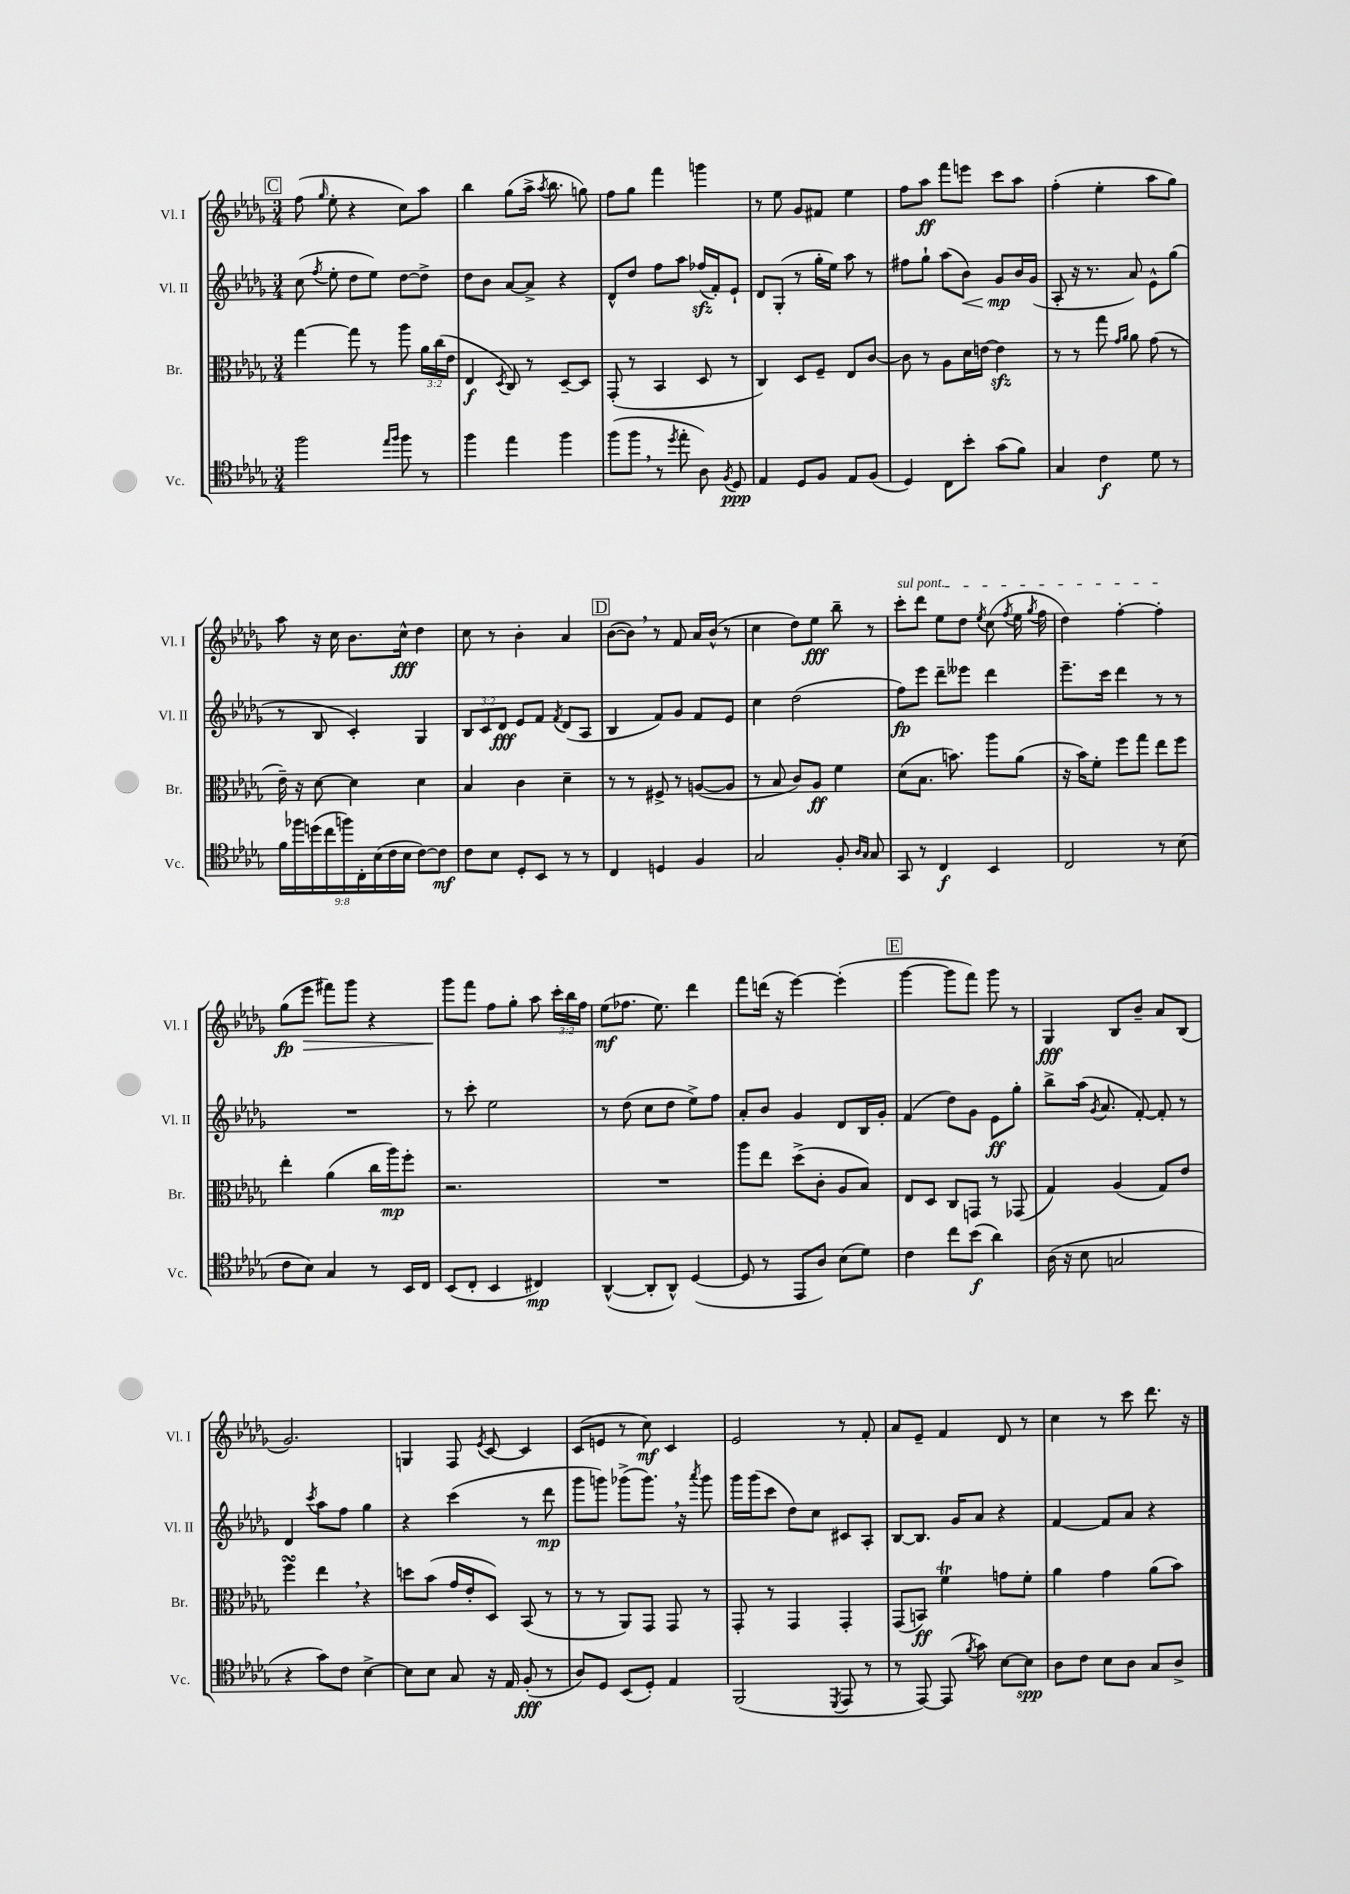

**kern	**dynam	**kern	**dynam	**kern	**dynam	**kern	**dynam
*part4	*part4	*part3	*part3	*part2	*part2	*part1	*part1
*staff4	*staff4	*staff3	*staff3	*staff2	*staff2	*staff1	*staff1
*I"Vc.	*	*I"Br.	*	*I"Vl. II	*	*I"Vl. I	*
*I'Vc.	*	*I'Br.	*	*I'Vl. II	*	*I'Vl. I	*
*clefC4	*	*clefC3	*	*clefG2	*	*clefG2	*
*k[b-e-a-d-g-]	*	*k[b-e-a-d-g-]	*	*k[b-e-a-d-g-]	*	*k[b-e-a-d-g-]	*
*M3/4	*	*M3/4	*	*M3/4	*	*M3/4	*
!!LO:REH:place=s1:t=C
=45	=45	=45	=45	=45	=45	=45	=45
2ff\	.	[4gg-\	.	(8cc\	.	(8ff\	.
.	.	.	.	8qff/	.	16qqgg-/	.
.	.	.	.	8ee-'\	.	8ee-'\	.
.	.	8gg-\]	.	8dd-\L	.	4r	.
.	.	8r	.	8ee-\J)	.	.	.
16qqee-/LL	.	.	.	.	.	.	.
16qqff/JJ	.	.	.	.	.	.	.
8ff\	.	8aa-\	.	[8dd-\L	.	8cc\L)	.
8r	.	24a-\LL	.	8dd-^\J]	.	8aa-\J	.
.	.	(24cc\	.	.	.	.	.
.	.	24e-\JJ	.	.	.	.	.
=46	=46	=46	=46	=46	=46	=46	=46
4ff\	.	4E-/	f	8dd-\L	.	4bb-\	.
.	.	.	.	8b-\J	.	.	.
.	.	8qD-/	.	.	.	.	.
4ee-\	.	8C/)	.	[8a-/L	.	(8gg-\L	.
.	.	8r	.	8a-^/J]	.	16aa-^\Jk	.
.	.	.	.	.	.	8qaa-/	.
.	.	.	.	.	.	8.bb-\	.
4ff\	.	[8D-~/L	.	4r	.	.	.
.	.	8D-/J]	.	.	.	8ggn\)	.
=47	=47	=47	=47	=47	=47	=47	=47
(8ff\L	.	(8GG-'/	.	8d-^^/L	.	8ff\L	.
8ff,\J	.	8r	.	8dd-/J	.	8gg-\J	.
8r	.	4BB-/	.	8ff\L	.	4fff\	.
8qdd-/	.	.	.	.	.	.	.
8ee-'\	.	.	.	8aa-\J	.	.	.
8A-\)	.	8D-/	.	(16ff-Xzz/LL	.	4gggn\	.
.	.	.	.	16f'/J)	.	.	.
8qF/	.	.	.	.	.	.	.
8D-/	ppp	8r	.	8e-`/J	.	.	.
=48	=48	=48	=48	=48	=48	=48	=48
4E-/	.	4C/)	.	8d-/L	.	8r	.
.	.	.	.	(8G-'/J	.	8ee-\	.
8D-/L	.	8D-/L	.	8r	.	8g-/L	.
8F/J	.	8F~/J	.	16gg-'\LL	.	8f#X/J	.
.	.	.	.	16ee-\JJ)	.	.	.
8E-/L	.	8E-/L	.	8aa-\	.	4ee-\	.
(8F/J	.	[8c/J	.	8r	.	.	.
=49	=49	=49	=49	=49	=49	=49	=49
4D-/)	.	8c\]	.	8ff#X\L	.	8ff\L	.
.	.	8r	.	8gg-`\J	.	8aa-\J	ff
8C\L	.	8A-\L	.	(8aa-\L	.	8fff\L	.
!	!	!	!	!	!LO:HP:b	!	!
8b-'\J	.	16d-\L	.	8b-\J)	<	8eeen\J	.
.	.	[16en\JJ	.	.	.	.	.
(8g-\L	.	4ezz\]	.	8g-/L	mp	8ccc\L	.
8f\J)	.	.	.	16b-/L	[	8aa-\J	.
.	.	.	.	(16g-/JJ	.	.	.
=50	=50	=50	=50	=50	=50	=50	=50
4G-/	.	8r	.	8A-'/	.	(4ff'\	.
.	.	8r	.	16r	.	.	.
.	.	.	.	8.r	.	.	.
4c\	f	8gg-\	.	.	.	4ee-'\	.
.	.	16qqg-/LL	.	.	.	.	.
.	.	16qqa-/JJ	.	.	.	.	.
.	.	8a-\	.	8a-/)	.	.	.
8d-\	.	(8g-\	.	8e-^^\L	.	8aa-\L	.
8r	.	8r	.	(8gg-\J	.	8gg-\J)	.
!!LO:LB:g=z
=51	=51	=51	=51	=51	=51	=51	=51
18f\LL	.	16e-~\)	.	8r	.	8aa-\	.
18ff-X\	.	.	.	.	.	.	.
.	.	16r	.	.	.	.	.
(18ddn\	.	.	.	.	.	.	.
.	.	[8d-\	.	8B-/	.	16r	.
18cc\	.	.	.	.	.	.	.
.	.	.	.	.	.	16cc\	.
18ffn\)	.	.	.	.	.	.	.
.	.	4d-\]	.	4c'/)	.	8.b-\L	.
18C'\	.	.	.	.	.	.	.
(18B-\	.	.	.	.	.	.	.
18c\	.	.	.	.	.	.	.
.	.	.	.	.	.	16cc^^\Jk	fff
18B-\JJ	.	.	.	.	.	.	.
[8c\L)	.	4d-\	.	4G-/	.	4dd-\	.
8c\J]	mf	.	.	.	.	.	.
=52	=52	=52	=52	=52	=52	=52	=52
8c\L	.	4B-/	.	12B-/L	.	8cc\	.
.	.	.	.	12c/	.	.	.
8B-\J	.	.	.	.	.	8r	.
.	.	.	.	12d-/J	fff	.	.
8D-'/L	.	4c\	.	8e-/L	.	4b-'\	.
8BB-/J	.	.	.	8f/J	.	.	.
.	.	.	.	8qf/	.	.	.
8r	.	4d-~\	.	(8d-/L	.	4a-/	.
8r	.	.	.	8A-/J	.	.	.
!!LO:REH:place=s1:t=D
=53	=53	=53	=53	=53	=53	=53	=53
4C/	.	8r	.	4B-/	.	([8b-\L	.
.	.	8r	.	.	.	8b-,\J])	.
4Dn/	.	8F#X^/	.	8f/L)	.	8r	.
.	.	8r	.	8g-/J	.	8f/	.
4F/	.	([8An/L	.	8f/L	.	16a-/LL	.
.	.	.	.	.	.	(16b-^^/JJ	.
.	.	8A/J]	.	8e-/J	.	8r	.
=54	=54	=54	=54	=54	=54	=54	=54
2G-/	.	8r	.	4cc\	.	4cc\	.
.	.	8B-/	.	.	.	.	.
.	.	8c/L)	.	(2dd-\	.	8dd-\L)	.
.	.	8A-/J	ff	.	.	8ee-\J	fff
8F'/	.	4f\	.	.	.	8bb-~\	.
16qqA-/LL	.	.	.	.	.	.	.
16qqG-/JJ	.	.	.	.	.	.	.
8G-/	.	.	.	.	.	8r	.
=55	=55	=55	=55	=55	=55	=55	=55
!	!	!	!	!	!	!LO:TX:a:i:t=sul pont.	!
8GG-/	.	(8d-\L	.	8ff\L)	fp	8ccc'\L	.
8r	.	8.B-\J	.	8eee-\J	.	8ddd-\J	.
4C/	f	.	.	8ddd-~\L	.	8ee-\L	.
.	.	8.bn\)	.	.	.	.	.
.	.	.	.	8eee--X\J	.	8dd-\J	.
.	.	.	.	.	.	8qee-/	.
4BB-/	.	8aa-\L	.	4ddd-\	.	(8cc\	.
.	.	.	.	.	.	8qff/	.
.	.	(8a-\J	.	.	.	16ee-\	.
.	.	.	.	.	.	8qgg-/	.
.	.	.	.	.	.	16ff\	.
=56	=56	=56	=56	=56	=56	=56	=56
2C/	.	16r	.	8.eee-~\L	.	4dd-\)	.
.	.	16b-\KL)	.	.	.	.	.
.	.	8f'\J	.	.	.	.	.
.	.	.	.	16ccc\Jk	.	.	.
.	.	8ff\L	.	4ddd-\	.	[4ff'\	.
.	.	8gg-\J	.	.	.	.	.
8r	.	8ee-\L	.	8r	.	4ff'\]	.
(8B-\	.	8ff\J	.	8r	.	.	.
!!LO:LB:g=z
=57	=57	=57	=57	=57	=57	=57	=57
8c\L	.	4ee-'\	.	2.r	.	(8gg-\L	fp
!	!	!	!	!	!	!	!LO:HP:b
8B-\J)	.	.	.	.	.	8eee-\J	>
4G-/	.	(4a-\	.	.	.	8fff#X\L)	.
.	.	.	.	.	.	8ggg-\J	.
8r	.	16cc\LL	.	.	.	4r	.
.	.	16aa-\J)	mp	.	.	.	.
16BB-/LL	.	8ff'\J	.	.	.	.	.
16C/JJ	.	.	.	.	.	.	.
=58	=58	=58	=58	=58	=58	=58	=58
(8BB-/L	.	2.r	.	8r	.	8ggg-\L	.
8C'/J	.	.	.	8ccc'\	.	8fff\J	]
4BB-/	.	.	.	2ee-\	.	8ff\L	.
.	.	.	.	.	.	8gg-'\J	.
4C#X/)	mp	.	.	.	.	8aa-\	.
.	.	.	.	.	.	24ccc'\LL	.
.	.	.	.	.	.	24bb-\	.
.	.	.	.	.	.	24ff\JJ	.
=59	=59	=59	=59	=59	=59	=59	=59
([4AA-^^/	.	2.r	.	8r	.	(8ee-\L	mf
.	.	.	.	(8dd-\	.	8.ff-X\J	.
8AA-'/L]	.	.	.	8cc\L	.	.	.
.	.	.	.	.	.	8.ee-\)	.
8AA-^^/J)	.	.	.	8dd-\J	.	.	.
([4D-/	.	.	.	8ee-^\L)	.	4ddd-\	.
.	.	.	.	8ff\J	.	.	.
=60	=60	=60	=60	=60	=60	=60	=60
8D-/]	.	8aa-\L	.	8a-'/L	.	8fff\L	.
8r	.	8ee-\J	.	8b-/J	.	(16dddn\Jk	.
.	.	.	.	.	.	16r	.
8EE-/L	.	(8dd-^\L	.	4g-/	.	[4eee-\)	.
8A-/J)	.	8c'\J	.	.	.	.	.
(8B-\L	.	8A-/L	.	8d-/L	.	(4eee-'\]	.
8d-\J)	.	8B-/J)	.	16B-/L	.	.	.
.	.	.	.	16g-'/JJ	.	.	.
!!LO:REH:place=s1:t=E
=61	=61	=61	=61	=61	=61	=61	=61
4c\	.	8E-/L	.	(4f/	.	[4ggg-\	.
.	.	8D-/J	.	.	.	.	.
8cc\L	.	8C/L	.	8dd-\L)	.	8ggg-\L]	.
(8b-\J	f	8GGn/J	.	8g-\J	.	8fff\J)	.
4a-\)	.	8r	.	8e-\L	ff	8ggg-\	.
.	.	(8GG-X/	.	8gg-'\J	.	8r	.
=62	=62	=62	=62	=62	=62	=62	=62
(16A-\	.	4G-/)	.	8bb-^\L	.	4G-/	fff
16r	.	.	.	.	.	.	.
8B-\	.	.	.	(16aa-\Jk	.	.	.
.	.	.	.	8qg-/	.	.	.
.	.	.	.	8.a-/	.	.	.
2Gn/	.	(4A-/	.	.	.	8B-/L	.
.	.	.	.	[8f'/)	.	8b-~/J	.
.	.	8G-/L)	.	8f'/]	.	8a-/L	.
.	.	8e-/J	.	8r	.	(8B-/J	.
!!LO:LB:g=z
=63	=63	=63	=63	=63	=63	=63	=63
4r	.	4ffsSsS\	.	4d-/	.	2.g-/)	.
.	.	.	.	8qccc/	.	.	.
8g-\L)	.	4ee-,\	.	8aa-\L	.	.	.
8c\J	.	.	.	8ff\J	.	.	.
[4B-^\	.	4r	.	4gg-\	.	.	.
=64	=64	=64	=64	=64	=64	=64	=64
8B-\L]	.	8ddn\L	.	4r	.	4Gn/	.
8B-\J	.	(8b-\J	.	.	.	.	.
8G-/	.	16g-/LL	.	(4ccc\	.	8F/	.
.	.	16e-'/J	.	.	.	.	.
.	.	.	.	.	.	8qe-/	.
16r	.	8D-/J)	.	.	.	[8c/	.
16E-/	.	.	.	.	.	.	.
(8F'/	fff	(8BB-/	.	8r	.	4c/]	.
8r	.	8r	.	8ddd-\	mp	.	.
=65	=65	=65	=65	=65	=65	=65	=65
8A-/L)	.	8r	.	8ggg-\L	.	(8c/L	.
8D-/J	.	8r	.	8gggn\J)	.	8en/J	.
(8BB-/L	.	8AA-/L)	.	(8ggg-X^\L	.	8r	.
8D-'/J)	.	8GG-/J	.	8.ggg-,\J)	.	8cc\)	mf
4E-/	.	8GG-/	.	.	.	4c/	.
.	.	.	.	16r	.	.	.
.	.	.	.	8qaaa-/	.	.	.
.	.	8r	.	8ggg-\	.	.	.
=66	=66	=66	=66	=66	=66	=66	=66
(2FF/	.	8GG-'/	.	16ggg-\LL	.	2e-/	.
.	.	.	.	(16ggg-\J	.	.	.
.	.	8r	.	8ccc\J	.	.	.
.	.	4GG-/	.	8dd-\L)	.	.	.
.	.	.	.	8cc\J	.	.	.
8qDD-/	.	.	.	.	.	.	.
8EE-/	.	4GG-'/	.	8c#X/L	.	8r	.
8r	.	.	.	8A-'/J	.	8f'/	.
=67	=67	=67	=67	=67	=67	=67	=67
8r	.	(8GG-/L	.	[8B-/L	.	8a-/L	.
[8EE-/)	.	8BBn/J)	ff	8.B-/J]	.	8e-~/J	.
(8EE-/]	.	4ft\	.	.	.	4f/	.
.	.	.	.	16g-/KL	.	.	.
8qf/	.	.	.	.	.	.	.
8g-\)	.	.	.	8a-/J	.	.	.
[8B-\L	.	8gn\L	.	4r	.	8d-/	.
8B-\J]	spp	8f'\J	.	.	.	8r	.
=68	=68	=68	=68	=68	=68	=68	=68
8A-\L	.	4a-\	.	[4f/	.	4cc\	.
8c\J	.	.	.	.	.	.	.
8B-\L	.	4g-\	.	8f/L]	.	8r	.
8A-\J	.	.	.	8a-/J	.	8ccc\	.
8G-/L	.	(8a-\L	.	4r	.	8.ddd-\	.
8A-^/J	.	8b-\J)	.	.	.	.	.
.	.	.	.	.	.	16r	.
==	==	==	==	==	==	==	==
*-	*-	*-	*-	*-	*-	*-	*-
